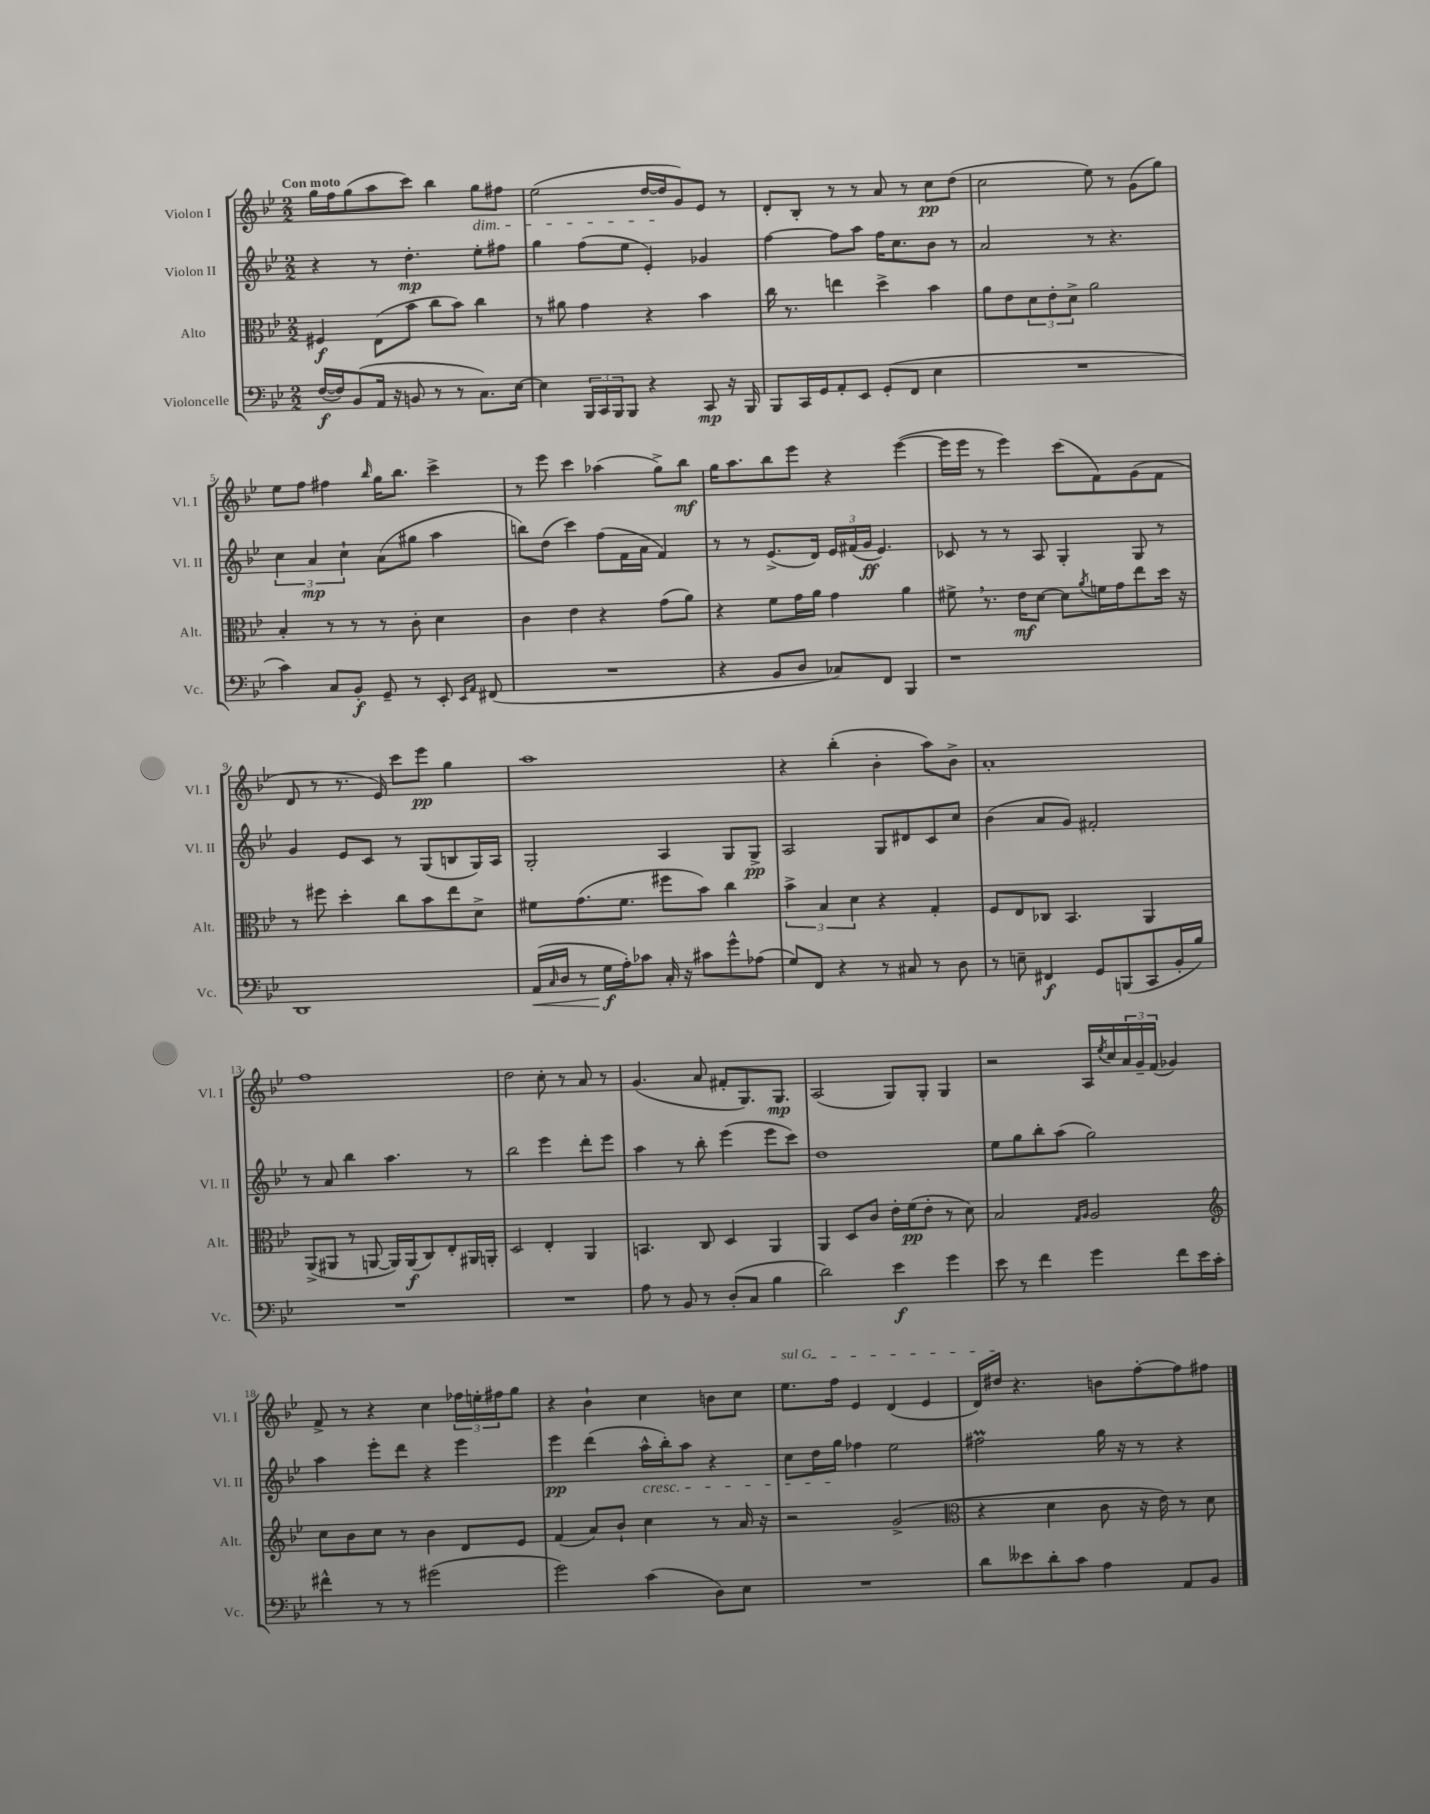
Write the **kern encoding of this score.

**kern	**dynam	**kern	**dynam	**kern	**dynam	**kern	**dynam
*part4	*part4	*part3	*part3	*part2	*part2	*part1	*part1
*staff4	*staff4	*staff3	*staff3	*staff2	*staff2	*staff1	*staff1
*I"Violoncelle	*	*I"Alto	*	*I"Violon II	*	*I"Violon I	*
*I'Vc.	*	*I'Alt.	*	*I'Vl. II	*	*I'Vl. I	*
*clefF4	*	*clefC3	*	*clefG2	*	*clefG2	*
*k[b-e-]	*	*k[b-e-]	*	*k[b-e-]	*	*k[b-e-]	*
*M2/2	*	*M2/2	*	*M2/2	*	*M2/2	*
=1	=1	=1	=1	=1	=1	=1	=1
!	!	!	!	!	!	!LO:TX:a:B:t=Con moto	!
([16F/LL	f	4F#X/	f	4r	.	16gg\LL	.
16F/J])	.	.	.	.	.	16ff\J	.
(8BB-/	.	.	.	.	.	(8gg\	.
16AA/Jk	.	(8E-\L	.	8r	.	8aa\	.
16r	.	.	.	.	.	.	.
8BBn/	.	8b-\J	.	4.dd'\	mp	8ccc\J)	.
8r	.	8cc\L	.	.	.	4bb-\	.
8r	.	8b-\J)	.	.	.	.	.
!	!	!	!	!	!	!LO:TX:b:i:t=dim.	!
8.C\L)	.	4cc\	.	8ee-'\L	.	8gg\L	.
.	.	.	.	8ff#X\J	.	8ff#X\J	.
[16E-\Jk	.	.	.	.	.	.	.
=2	=2	=2	=2	=2	=2	=2	=2
4E-\]	.	8r	.	4gg\	.	(2ee-\	.
.	.	8a#X\	.	.	.	.	.
24BBB-/LL	.	4g\	.	(8ff\L	.	.	.
24CC/	.	.	.	.	.	.	.
24BBB-/J	.	.	.	.	.	.	.
8BBB-/J	.	.	.	8ee-\J	.	.	.
4r	.	4r	.	4e-'/)	.	[16dd/LL	.
.	.	.	.	.	.	16dd/J]	.
.	.	.	.	.	.	8g/)	.
8CC/	mp	4b-\	.	4g-X/	.	8e-/J	.
16r	.	.	.	.	.	8r	.
16BBB-/	.	.	.	.	.	.	.
=3	=3	=3	=3	=3	=3	=3	=3
8BBB-/L	.	16cc\	.	[4ff\	.	8d'/L	.
.	.	8.r	.	.	.	.	.
16CC/L	.	.	.	.	.	8B-'/J	.
16GG/J	.	.	.	.	.	.	.
8AA'/	.	4een\	.	8ff\L]	.	8r	.
8EE-/J	.	.	.	8aa\J	.	8r	.
(8GG'/L	.	4dd^\	.	16ff\KL	.	8a/	.
.	.	.	.	8.cc\	.	.	.
8FF/J	.	.	.	.	.	8r	.
4E-\	.	4b-\	.	8b-\J	.	8cc\L	pp
.	.	.	.	8r	.	(8dd\J	.
=4	=4	=4	=4	=4	=4	=4	=4
1r	.	8a\L	.	2a/	.	2cc\	.
.	.	8e-\	.	.	.	.	.
.	.	12d\	.	.	.	.	.
.	.	12e-'\	.	.	.	.	.
.	.	12d^\J	.	.	.	.	.
.	.	2a\	.	8r	.	8ee-\)	.
.	.	.	.	4.r	.	8r	.
.	.	.	.	.	.	(8g\L	.
.	.	.	.	.	.	8gg\J)	.
!!LO:LB:g=z
=5	=5	=5	=5	=5	=5	=5	=5
4c\)	.	4B-'/	.	6cc\	.	8ee-\L	.
.	.	.	.	.	.	8ff\J	.
.	.	.	.	6a/	mp	.	.
8C/L	.	8r	.	.	.	4ff#X\	.
.	.	.	.	6cc`\	.	.	.
8BB-'/J	f	8r	.	.	.	.	.
.	.	.	.	.	.	16qqbb-/	.
8GG~/	.	8r	.	(8a\L	.	16gg\KL	.
.	.	.	.	.	.	8.bb-\J	.
8r	.	8c'\	.	8gg#X\J	.	.	.
8EE-'/	.	4d\	.	4aa\	.	4ccc^\	.
16qqEE-/LL	.	.	.	.	.	.	.
16qqAA/JJ	.	.	.	.	.	.	.
(8FF#X/	.	.	.	.	.	.	.
=6	=6	=6	=6	=6	=6	=6	=6
1r	.	4c\	.	8bbn\L)	.	8r	.
.	.	.	.	(8dd\J	.	8eee-\	.
.	.	4e-\	.	4ccc\)	.	4ccc\	.
.	.	4r	.	(8ff\L	.	(4aa-X\	.
.	.	.	.	16f\L	.	.	.
.	.	.	.	16a\JJ	.	.	.
.	.	(8g\L	.	4f/)	.	8gg^\L)	.
.	.	8a\J)	.	.	.	8bb-\J	mf
=7	=7	=7	=7	=7	=7	=7	=7
4r	.	4r	.	8r	.	16gg\KL	.
.	.	.	.	.	.	8.aa\	.
.	.	.	.	8r	.	.	.
8BB-/L	.	8f\L	.	(8.e-^/L	.	8bb-\	.
8D/J	.	16g\L	.	.	.	8eee-\J	.
.	.	16a\JJ	.	16d/Jk)	.	.	.
8C-X/L)	.	4g\	.	24e-/LL	.	4r	.
.	.	.	.	(24f#X/	.	.	.
.	.	.	.	24g/JJ	ff	.	.
8FF/J	.	.	.	4.e-/)	.	.	.
4BBB-/	.	4a\	.	.	.	([4eee-\	.
=8	=8	=8	=8	=8	=8	=8	=8
1r	.	8f#X^,\	.	8c-X/	.	16eee-\LL]	.
.	.	.	.	.	.	16eee-\JJ	.
.	.	8.r	.	8r	.	8r	.
.	.	.	.	8r	.	4eee-\)	.
.	.	16e-\KL	mf	.	.	.	.
.	.	[8d\J	.	8A/	.	.	.
.	.	8d\L]	.	4G'/	.	(8ccc\L	.
.	.	8qa/	.	.	.	.	.
.	.	16fn\L	.	.	.	8f\)	.
.	.	16g\J	.	.	.	.	.
.	.	8ee-\	.	8G/	.	(8g\	.
.	.	16dd\Jk	.	8r	.	8f\J	.
.	.	16r	.	.	.	.	.
!!LO:LB:g=z
=9	=9	=9	=9	=9	=9	=9	=9
1DD	.	8r	.	4g/	.	8d/	.
.	.	8ff#X\	.	.	.	8r	.
.	.	4dd'\	.	8e-/L	.	8.r	.
.	.	.	.	8c/J	.	.	.
.	.	.	.	.	.	16e-/)	.
.	.	8cc\L	.	8r	.	8ccc\L	.
.	.	8b-\	.	(8G/L	.	8eee-\J	pp
.	.	8ee-\	.	8Bn/	.	4gg\	.
.	.	8d^\J	.	16G/L)	.	.	.
.	.	.	.	16A/JJ	.	.	.
=10	=10	=10	=10	=10	=10	=10	=10
!	!LO:HP:b	!	!	!	!	!	!
(16AA/LL	<	8f#X\L	.	2G'/	.	1aa	.
16qqC/	.	.	.	.	.	.	.
16D/JJ	.	.	.	.	.	.	.
8r	.	(8.g\	.	.	.	.	.
16G\LL	f	.	.	.	.	.	.
16A'\J)	[	8.f#\J	.	.	.	.	.
8c-X\J	.	.	.	.	.	.	.
16C'/	.	8ff#X\L	.	4A/	.	.	.
16r	.	.	.	.	.	.	.
8c#X\L	.	8b-\J)	.	.	.	.	.
8g^^\	.	4cc\	.	8G/L	.	.	.
(8A-X\J	.	.	.	8G^/J	pp	.	.
=11	=11	=11	=11	=11	=11	=11	=11
8G/L)	.	6b-^\	.	2A/	.	4r	.
8FF/J	.	.	.	.	.	.	.
.	.	6B-/	.	.	.	.	.
4r	.	.	.	.	.	(4bb-'\	.
.	.	6d\	.	.	.	.	.
8r	.	4r	.	8G/L	.	4b-'\	.
8C#X/	.	.	.	8d#X/	.	.	.
8r	.	4G'/	.	8c/	.	8aa\L)	.
8D\	.	.	.	8cc/J	.	8b-^\J	.
=12	=12	=12	=12	=12	=12	=12	=12
8r	.	8F/L	.	(4b-\	.	1a'	.
8En~\	.	8E-/	.	.	.	.	.
4FF#X/	f	8C-X/J	.	8a/L	.	.	.
.	.	4.BB-/	.	8g/J)	.	.	.
8GG/L	.	.	.	2f#X'/	.	.	.
(8BBBn/	.	.	.	.	.	.	.
8CC/	.	4AA/	.	.	.	.	.
16BB-'/L	.	.	.	.	.	.	.
16B-/JJ)	.	.	.	.	.	.	.
!!LO:LB:g=z
=13	=13	=13	=13	=13	=13	=13	=13
1r	.	(8AA^/L	.	8r	.	1ff	.
.	.	8AA#X/J	.	8a/	.	.	.
.	.	8r	.	4bb-\	.	.	.
.	.	[8AAn/	.	.	.	.	.
.	.	16AA/LL])	.	4.aa\	.	.	.
.	.	(16AA/J	f	.	.	.	.
.	.	8C/)	.	.	.	.	.
.	.	8E-'/	.	.	.	.	.
.	.	16AA#X/L	.	8r	.	.	.
.	.	16AAn'/JJ	.	.	.	.	.
=14	=14	=14	=14	=14	=14	=14	=14
1r	.	2D/	.	2bb-\	.	2dd\	.
.	.	4E-'/	.	4eee-\	.	8cc'\	.
.	.	.	.	.	.	8r	.
.	.	4AA/	.	8ddd'\L	.	8a/	.
.	.	.	.	8eee-\J	.	8r	.
=15	=15	=15	=15	=15	=15	=15	=15
8A\	.	4.BBn/	.	4aa\	.	(4.g/	.
8r	.	.	.	.	.	.	.
8BB-/	.	.	.	8r	.	.	.
8r	.	8C/	.	8bb-'\	.	8a/	.
(8D'/L	.	4D/	.	(4eee-\	.	8f#X'/L	.
8C/J	.	.	.	.	.	8.G/)	.
4B-\	.	4AA/	.	8eee-\L	.	.	.
.	.	.	.	.	.	8.G/J	mp
.	.	.	.	8ccc\J)	.	.	.
=16	=16	=16	=16	=16	=16	=16	=16
2d\)	.	4AA/	.	1dd	.	(2A/	.
.	.	8D/L	.	.	.	.	.
.	.	8c/J	.	.	.	.	.
4e-\	f	16e-'\LL	.	.	.	8G/L)	.
.	.	(16f\J	pp	.	.	.	.
.	.	8e-'\J	.	.	.	8G'/J	.
4g\	.	8r	.	.	.	4G/	.
.	.	8d\)	.	.	.	.	.
=17	=17	=17	=17	=17	=17	=17	=17
8e-\	.	2B-/	.	8ee-\L	.	2r	.
8r	.	.	.	8gg\	.	.	.
4f\	.	.	.	8bb-'\	.	.	.
.	.	.	.	(8aa\J	.	.	.
.	.	16qqG/LL	.	.	.	.	.
.	.	16qqA/JJ	.	.	.	.	.
4g\	.	2A/	.	2gg\)	.	16A/LL	.
.	.	.	.	.	.	8qee-/	.
.	.	.	.	.	.	16cc/	.
.	.	.	.	.	.	24a/	.
.	.	.	.	.	.	24g~/	.
.	.	.	.	.	.	(24f/JJ	.
8f\L	.	.	.	.	.	4g-X/)	.
16e-\L	.	.	.	.	.	.	.
16c'\JJ	.	.	.	.	.	.	.
!!LO:LB:g=z
=18	=18	=18	=18	=18	=18	=18	=18
*	*	*clefG2	*	*	*	*	*
4f#X^^\	.	8cc\L	.	4aa\	.	8f^/	.
.	.	8b-\	.	.	.	8r	.
8r	.	8cc\J	.	8eee-'\L	.	4r	.
8r	.	8r	.	8ddd\J	.	.	.
(2g#X\	.	4b-\	.	4r	.	4cc\	.
.	.	8d/L	.	4eee-\	.	24ff-X\LL	.
.	.	.	.	.	.	24een'\	.
.	.	.	.	.	.	24ff#X\J	.
.	.	8e-/J	.	.	.	8gg\J	.
=19	=19	=19	=19	=19	=19	=19	=19
2g\)	.	(4f/	.	4eee-\	pp	4r	.
.	.	8a/L)	.	(4ddd\	.	4b-`\	.
.	.	8b-`/J	.	.	.	.	.
!	!	!	!	!LO:TX:b:i:t=cresc.	!	!	!
(4c\	.	4cc\	.	16aa^^\LL	.	4cc\	.
.	.	.	.	16bb-'\J)	.	.	.
.	.	.	.	8aa\J	.	.	.
8D\L)	.	8r	.	4r	.	8bn\L	.
8E-\J	.	16a/	.	.	.	8cc\J	.
.	.	16r	.	.	.	.	.
=20	=20	=20	=20	=20	=20	=20	=20
!	!	!	!	!	!	!LO:TX:a:i:t=sul G	!
1r	.	2r	.	8cc\L	.	8.ee-\L	.
.	.	.	.	16dd\L	.	.	.
.	.	.	.	16gg\JJ	.	16ff\Jk	.
.	.	.	.	4ff-X\	.	4e-/	.
.	.	(2g^/	.	2ee-\	.	(4d/	.
.	.	.	.	.	.	4e-/	.
=21	=21	=21	=21	=21	=21	=21	=21
*	*	*clefC3	*	*	*	*	*
8d\L	.	4r	.	2ff#Xm\	.	16d/LL)	.
.	.	.	.	.	.	16dd#X/JJ	.
8e--X\	.	.	.	.	.	4.r	.
8d'\	.	4d\	.	.	.	.	.
8c\J	.	.	.	.	.	.	.
4A\	.	8c\	.	16gg\	.	8bn\L	.
.	.	.	.	16r	.	.	.
.	.	16r	.	8r	.	[8ff'\	.
.	.	16e-\)	.	.	.	.	.
8AA/L	.	8r	.	4r	.	8ff\]	.
8BB-/J	.	8d\	.	.	.	8ff#X\J	.
==	==	==	==	==	==	==	==
*-	*-	*-	*-	*-	*-	*-	*-
